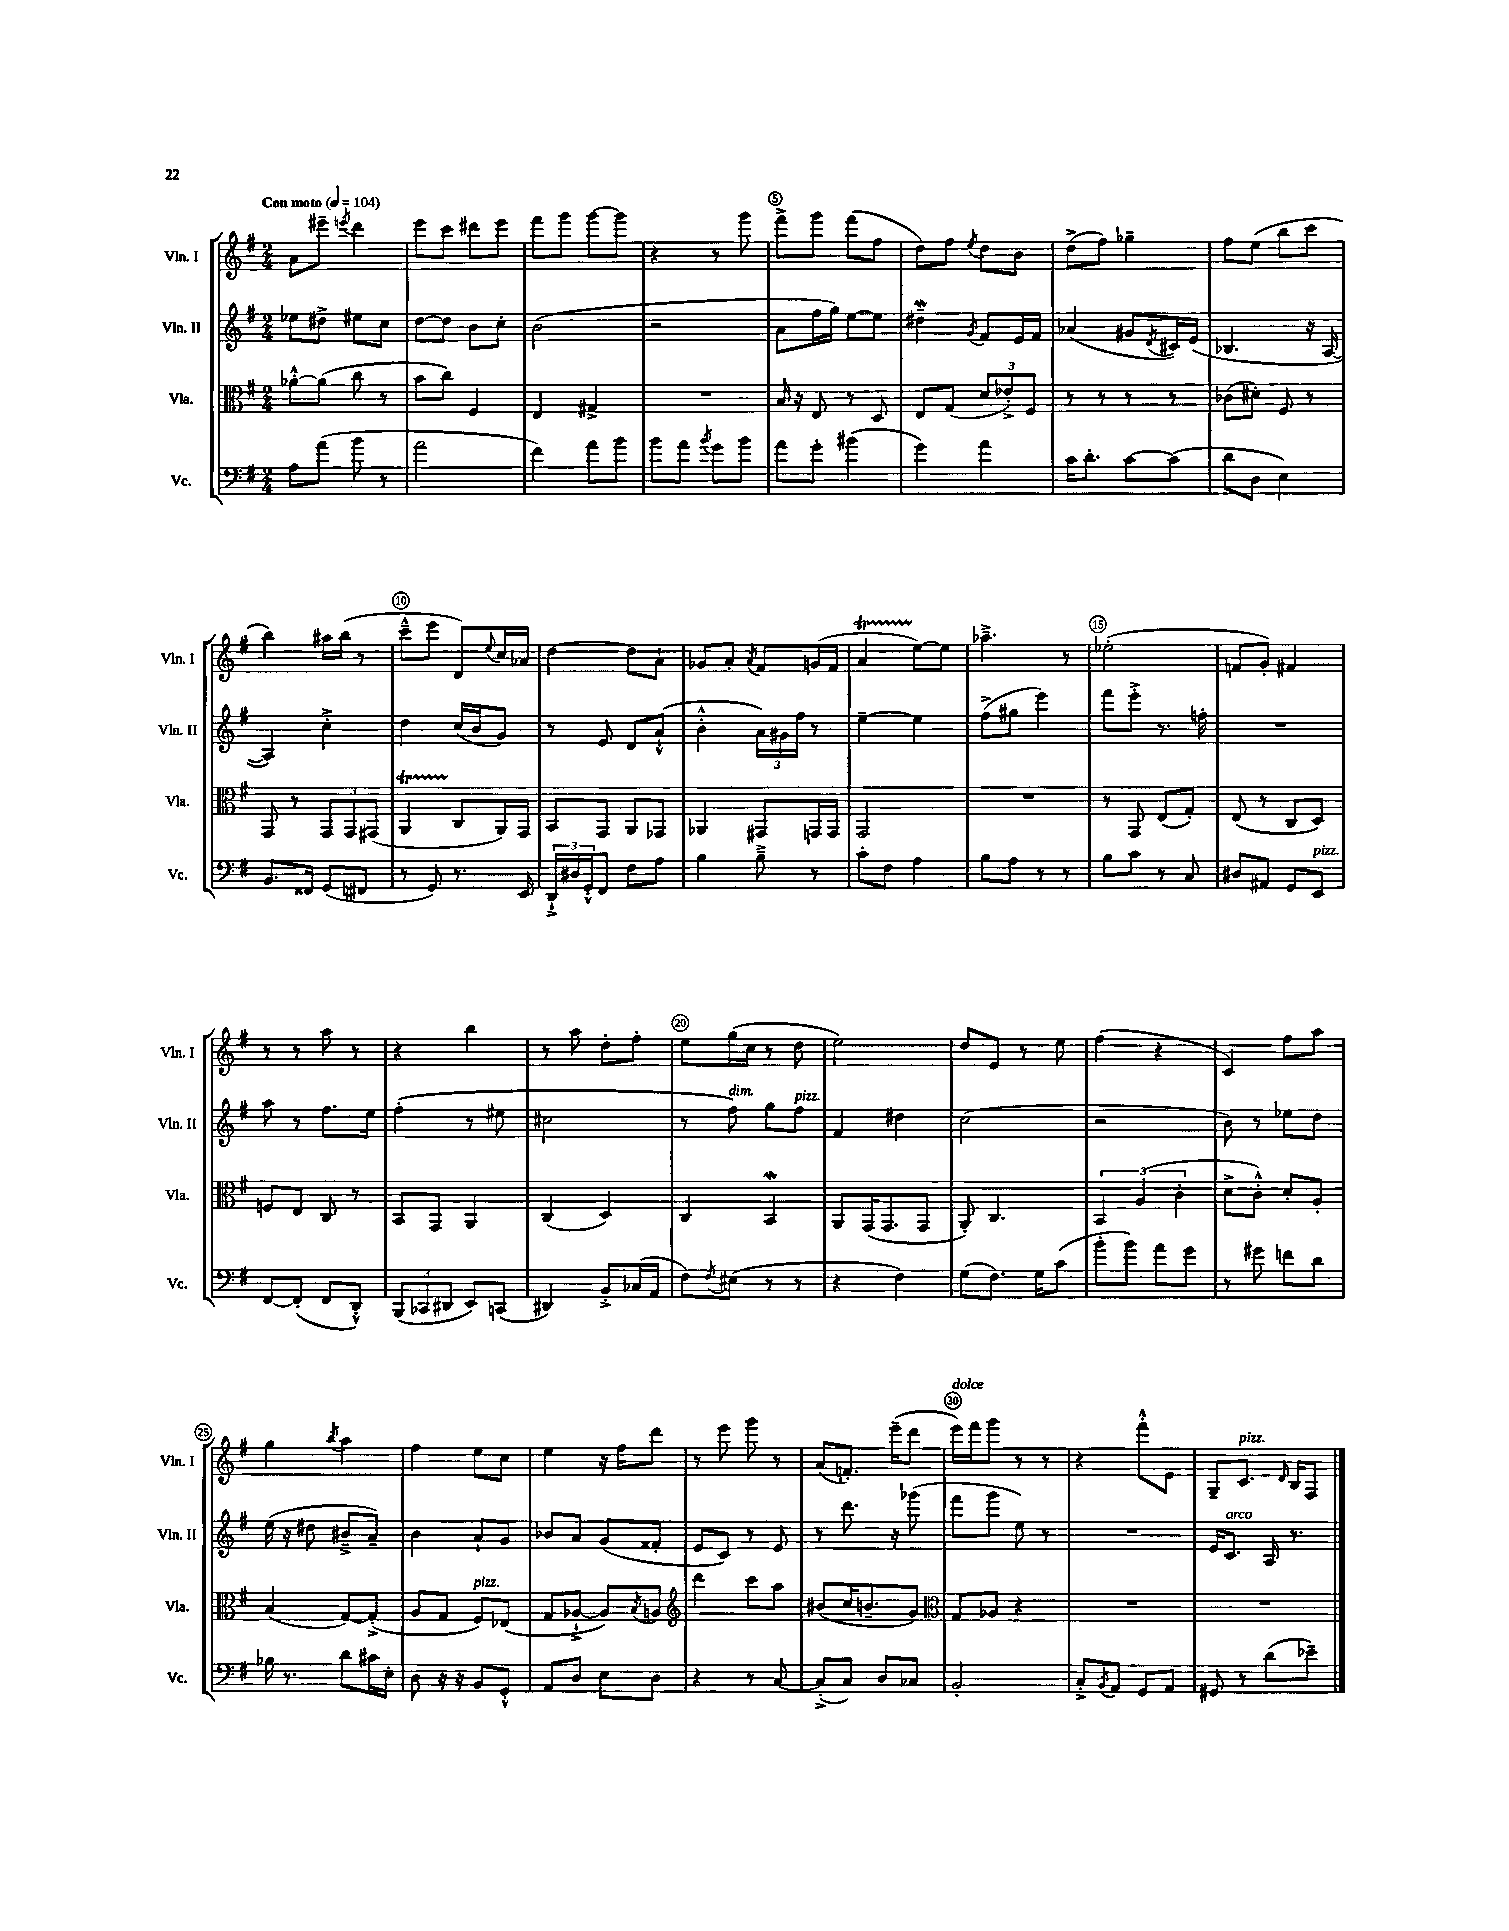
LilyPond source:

<<
\new StaffGroup <<
\new Staff = "s0" \with { instrumentName = "Vln. I" shortInstrumentName = "Vln. I" } {
    \clef treble \key g \major \numericTimeSignature \time 2/4 \tempo "Con moto" 4 = 104
    a'8 eis'''8-- \acciaccatura { e'''8 } d'''4 |
    e'''8 c'''8 dis'''8 e'''8 |
    fis'''8 g'''8 g'''8~ g'''8 |
    r4 r8 g'''8 |
    fis'''8-> g'''8 fis'''8( fis''8 |
    d''8) fis''8 \acciaccatura { e''8 } d''8 b'8 |
    d''8->( fis''8) ges''4-- |
    fis''8 e''8( b''8 c'''8 |
    b''4) ais''16 b''16( r8 |
    c'''8---^ e'''8 d'8) \appoggiatura { e''8 } c''16 aes'16 |
    d''4~ d''8 a'8-! |
    ges'8 a'8-. \acciaccatura { a'8 } fis'8 g'16( fis'16 |
    a'4\startTrillSpan e''8~\stopTrillSpan) e''8 |
    aes''4.---> r8 |
    ees''2-.( |
    f'8 g'8-.) fis'4 |
    r8 r8 a''8 r8 |
    r4 b''4 |
    r8 a''8 d''8-. fis''8-. |
    e''8 g''16( c''16 r8 d''8 |
    e''2) |
    d''8 e'8 r8 e''8 |
    fis''4( r4 |
    c'4) fis''8 a''8 |
    g''4 \acciaccatura { b''8 } a''4 |
    fis''4 e''8 c''8 |
    e''4 r16 fis''16 d'''8 |
    r8 e'''8 g'''8 r8 |
    a'8( f'8.-.) e'''16--( d'''8 |
    e'''16^\markup { \italic "dolce" }) fis'''16 g'''8 r8 r8 |
    r4 fis'''8-.-^ e'8 |
    g8-- c'8.^\markup { \italic "pizz." } \grace { d'16 } b16 fis8 \bar "|." |
}
\new Staff = "s1" \with { instrumentName = "Vln. II" shortInstrumentName = "Vln. II" } {
    \clef treble \key g \major \numericTimeSignature \time 2/4
    ees''8 dis''8-> eis''8 c''8 |
    d''8~ d''8 b'8 c''8-. |
    b'2( |
    r2 |
    a'8 fis''16 g''16) e''8~ e''8 |
    dis''4--\mordent \acciaccatura { g'8 } fis'8 e'16 fis'16 |
    aes'4( gis'8 \acciaccatura { d'8 } cis'16) e'16( |
    bes4. r16 a16~ |
    a4) c''4-.-> |
    d''4 c''16( b'16 g'8) |
    r8 e'8 d'8 a'8-!-^( |
    b'4-.-^ \tuplet 3/2 { a'16) gis'16 fis''16 } r8 |
    e''4~-- e''4 |
    fis''8->( gis''8 e'''4) |
    fis'''8 e'''8-.-> r8. f''16-. |
    R2 |
    a''8 r8 fis''8. e''16 |
    fis''4-.( r8 eis''8 |
    cis''2 |
    r8 fis''8^\markup { \italic "dim." }) g''8 fis''8^\markup { \italic "pizz." } |
    fis'4 dis''4 |
    c''2( |
    r2 |
    b'8) r8 ees''8 d''8 |
    e''16( r16 dis''8 bis'8---> a'8--) |
    b'4 a'8-! g'8 |
    bes'8 a'8 g'8( fisis'8-. |
    e'8 c'8) r8 e'8 |
    r8 d'''8. r16 ges'''8( |
    fis'''8 g'''8 e''8) r8 |
    R2 |
    e'16 c'8.^\markup { \italic "arco" } a16 r8. \bar "|." |
}
\new Staff = "s2" \with { instrumentName = "Vla." shortInstrumentName = "Vla." } {
    \clef alto \key g \major \numericTimeSignature \time 2/4
    aes'8~-.-^ aes'8( c''8 r8 |
    b'8 c''8) fis4 |
    e4 gis4-> |
    R2 |
    b16 r16 e8 r8 d8 |
    e8 g8( \tuplet 3/2 { d'8 ees'8-.->) fis8 } |
    r8 r8 r8 r8 |
    ces'8( dis'8-.) fis8 r8 |
    g,8 r8 \tuplet 3/2 { g,8 g,8 gis,8( } |
    a,4\startTrillSpan c8\stopTrillSpan a,16) g,16 |
    b,8 g,8 a,8 ges,8 |
    aes,4 gis,8 g,16 g,16 |
    g,2 |
    R2 |
    r8 g,8 e8( g8-.) |
    e8( r8 c8 d8) |
    f8 e8 c8 r8 |
    b,8 g,8 a,4 |
    c4( d4) |
    c4 b,4\mordent |
    a,8 g,16( g,8. g,8 |
    a,8-.) c4. |
    \tuplet 3/2 { b,4 a4( c'4-. } |
    d'8-> c'8-.-^) d'8-. a8-. |
    b4( g8~) g8-.->( |
    a8 g8 fis8^\markup { \italic "pizz." }) ees8( |
    g8 aes8~-!-> aes8) \acciaccatura { b8 } a8 |
    \clef treble d'''4 c'''8 a''8 |
    bis'8( c''16 b'8.-- g'8) |
    \clef alto g8 aes8 r4 |
    R2 |
    R2 \bar "|." |
}
\new Staff = "s3" \with { instrumentName = "Vc." shortInstrumentName = "Vc." } {
    \clef bass \key g \major \numericTimeSignature \time 2/4
    a8 a'8( b'8 r8 |
    a'2 |
    fis'4) a'8 b'8 |
    b'8 a'8 \acciaccatura { b'8 } g'8 b'8 |
    a'8 g'8-. bis'4( |
    g'4) a'4 |
    c'16 d'8.-. c'8~ c'8( |
    d'8 d8 e4) |
    b,8. fisis,16 g,8( fis,8 |
    r8 g,8) r8. e,16 |
    \tuplet 3/2 { d,16-!-> dis16 g,16-.-^ } fis,8 fis8 a8 |
    b4 b8---> r8 |
    c'8-. fis8 a4 |
    b8 a8 r8 r8 |
    b8 c'8 r8 c8 |
    dis8 ais,8 g,8 e,8^\markup { \italic "pizz." } |
    fis,8~ fis,8-.( fis,8 d,8-.-^) |
    \tuplet 3/2 { b,,8( ces,8 dis,8 } e,8) c,8( |
    dis,4) b,8-.-> ces16( a,16 |
    fis8) \acciaccatura { fis8 } eis8( r8 r8 |
    r4 fis4) |
    g8( fis8.) g16 c'8( |
    b'8-. b'8) a'8 g'8 |
    r8 gis'8 f'8 d'8 |
    bes16 r8. d'8 cis'16 e16-. |
    d8 r16 r16 b,8 g,8-.-^ |
    a,8 d8 e8 d8 |
    r4 r8 c8~ |
    c8-.->( c8) d8 ces8 |
    b,2-. |
    c8-.-> \acciaccatura { b,8 } a,8 g,8 a,8 |
    gis,8 r8 d'8( ees'8--) \bar "|." |
}
>>
>>
\layout { \context { \Score \override BarNumber.break-visibility = ##(#f #t #t) barNumberVisibility = #(every-nth-bar-number-visible 5) \override BarNumber.stencil = #(make-stencil-circler 0.1 0.3 ly:text-interface::print) } }
